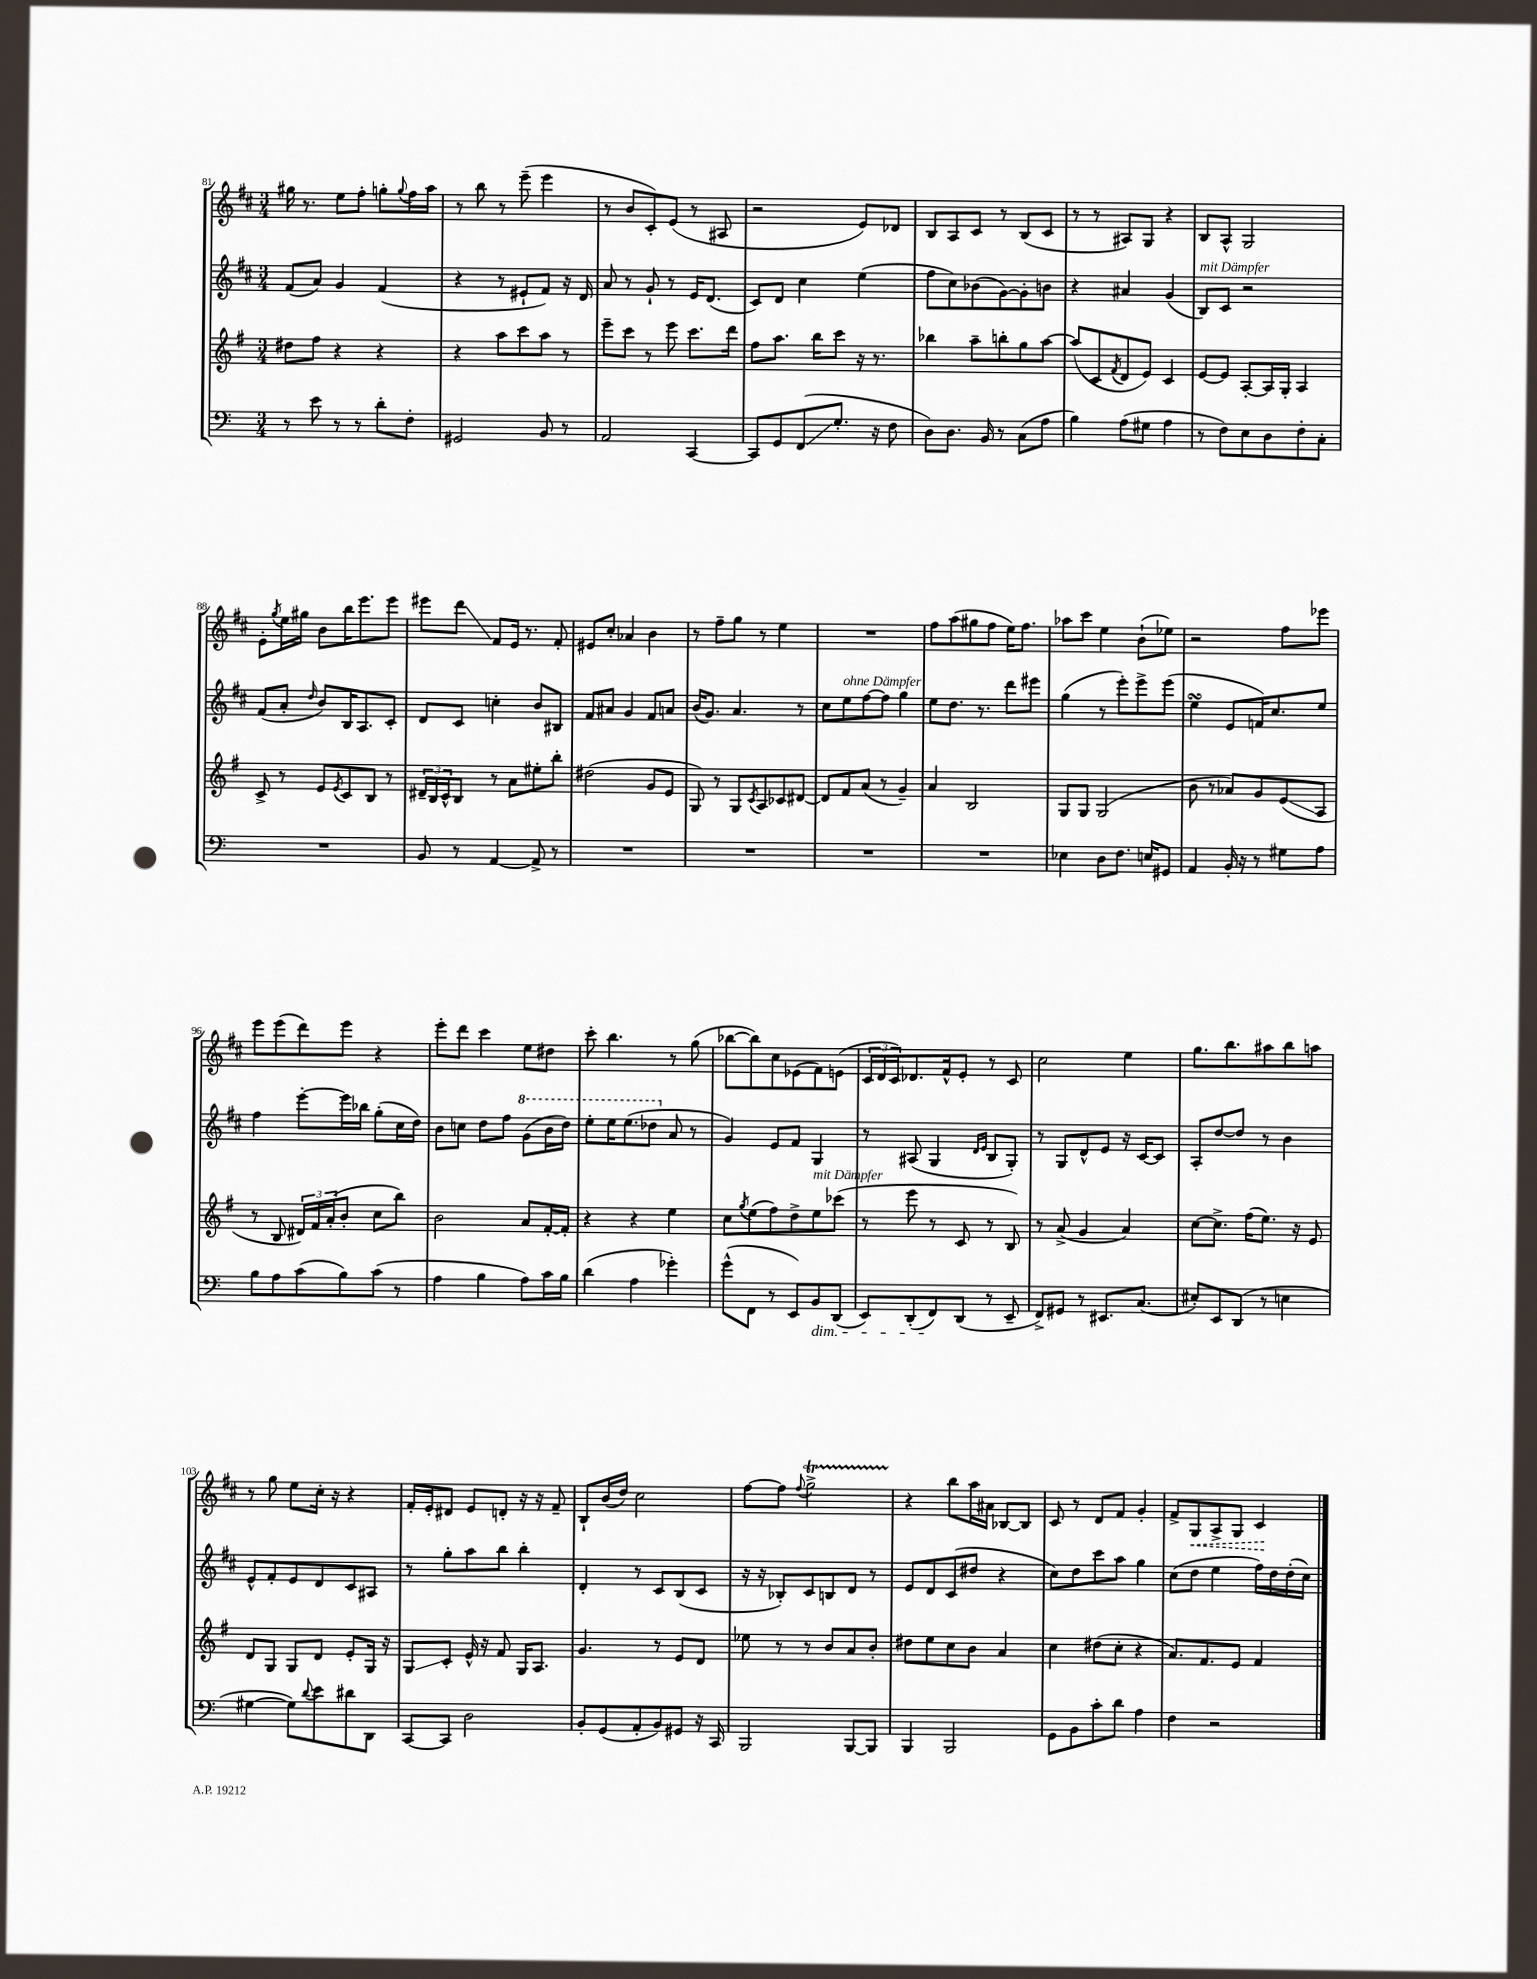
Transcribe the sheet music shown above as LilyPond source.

<<
\new StaffGroup <<
\new Staff = "s0" {
    \clef treble \key d \major \numericTimeSignature \time 3/4
    gis''16 r8. e''8 fis''8-. g''8-. \appoggiatura { g''8 } fis''16 a''16 |
    r8 b''8 r8 e'''8--( e'''4 |
    r8 b'8 cis'8-.) e'8( r8 ais8 |
    r2 e'8) des'8 |
    b8 a8 cis'8 r8 b8( cis'8 |
    r8 r8 ais8) g8 r4 |
    b8 a8-^ g2 |
    e'8-. \acciaccatura { g''8 } e''16 gis''16 b'8 b''16 e'''8. e'''8 |
    eis'''8 d'''8\glissando fis'8 e'16 r8. fis'8-. |
    eis'8 cis''8-. aes'4 b'4 |
    r8 fis''8-- g''8 r8 e''4 |
    R2. |
    fis''8 a''8( gis''8 fis''8 e''16) fis''8. |
    aes''8 cis'''8 e''4 b'8-!( ees''8) |
    r2 fis''8 ees'''8 |
    e'''8 e'''8( d'''8) e'''8 r4 |
    e'''8-. d'''8 cis'''4 e''8 dis''8 |
    cis'''8-. b''4. r8 g''8( |
    bes''8~ bes''8) cis''8 ees'8( fis'8) e'8( |
    \tuplet 3/2 { cis'16 d'16 cis'16) } des'8. fis'16-^ e'8-. r8 cis'8 |
    cis''2 e''4 |
    g''8. b''8. ais''8 b''8 a''8 |
    r8 g''8 e''8 cis''16-. r16 r4 |
    fis'16-. e'16-. dis'8 e'8 d'8-. r16 r16 fis'8-- |
    b8-! b'16( d''16) cis''2 |
    fis''8~ fis''8 \appoggiatura { fis''8 } g''2->\startTrillSpan |
    r4\stopTrillSpan b''8 a''16 ais'16 bes8~ bes8 |
    cis'8 r8 d'8 fis'8 g'4-. |
    fis'8-> \once \override Hairpin.style = #'dashed-line g8\< a8-> g8 cis'4\! \bar "|." |
}
\new Staff = "s1" {
    \clef treble \key d \major \numericTimeSignature \time 3/4
    fis'8( a'8) g'4 fis'4( |
    r4 r8 eis'8-! fis'8) r16 d'16 |
    a'8 r8 g'8-! r8 e'16 d'8.( |
    cis'8) d'8 cis''4 e''4( |
    fis''8 cis''8) bes'8( g'8~) g'8-. b'8 |
    r4 ais'4 g'4( |
    b8^\markup { \italic "mit Dämpfer" }) cis'8 r2 |
    fis'8( a'8-. \grace { d''16 } b'8) b16 a8. cis'8-. |
    d'8 cis'8 c''4-. b'8 bis8 |
    fis'8 ais'8 g'4 fis'8 a'8 |
    b'16( g'8.) a'4. r8 |
    cis''8 e''8^\markup { \italic "ohne Dämpfer" } fis''8~ fis''8 g''4 |
    e''8 d''8. r8. d'''8 eis'''8 |
    g''4( r8 e'''8-.) e'''8-> e'''8( |
    e''4\turn e'8 f'16) cis''8. e''8 |
    fis''4 e'''8~-. e'''16 bes''16 g''8-.( cis''16 d''16) |
    b'8 c''8 d''8 fis''8 \ottava #1 g''8( b''16 d'''16) |
    e'''8-. e'''16 e'''8.( des'''8 \ottava #0 a'8 r8 |
    g'4) e'8 fis'8 g4 |
    r8 ais8( g4 \grace { d'16 e'16 } b8 g8-.) |
    r8 g8 d'8-^ e'8 r16 cis'16~ cis'8 |
    a8-. d''8~ d''8 r8 b'4 |
    e'8-^ fis'8-. e'8 d'8 cis'8 ais8 |
    r8 g''8-. a''8 b''8 b''4-. |
    d'4-. r8 cis'8 b8( cis'8 |
    r16 r16 bes8-.) cis'8 b8 d'8 r8 |
    e'8 d'8 cis'8( dis''8 r4 |
    cis''8) d''8 cis'''8 a''8 g''4 |
    cis''8( d''8 e''4 fis''16) d''16 d''16-.( cis''16) \bar "|." |
}
\new Staff = "s2" {
    \clef treble \key g \major \numericTimeSignature \time 3/4
    dis''8 fis''8 r4 r4 |
    r4 a''8 c'''8 a''8 r8 |
    e'''8-- c'''8 r8 e'''8 c'''8. d'''16 |
    fis''8 a''8. b''16 c'''8 r16 r8. |
    bes''4 a''8-- b''8-. g''8 a''8~ |
    a''8( c'8 \acciaccatura { fis'8 } d'8 e'8) c'4 |
    e'8~ e'8 a8~-. a16 g16-. a4 |
    c'8-> r8 e'8 \acciaccatura { e'8 } c'8 b8 r8 |
    \tuplet 3/2 { dis'16-- b16 c'16-^ } b8 r8 a'8 eis''8-. b''8-. |
    dis''2( g'8 e'8 |
    g8) r8 g8 \acciaccatura { c'8 } a8 ces'8 dis'8~ |
    dis'8 fis'8 a'8( r8 g'4--) |
    a'4 b2 |
    g8 g8 g2( |
    b'8 r8 aes'8) g'8 e'8\glissando( a8 |
    r8 b8 \tuplet 3/2 { dis'16) fis'16 a'16-.( } b'8-. c''8 b''8) |
    b'2 a'8 fis'16~-. fis'16-. |
    r4 r4 e''4 |
    c''8 \acciaccatura { g''8 } e''8( fis''8) d''8-> e''8^\markup { \italic "mit Dämpfer" } ces'''8( |
    r8 e'''8 r8 c'8 r8 b8) |
    r8 a'8->( g'4 a'4) |
    c''8~ c''8.-> fis''16( e''8.) r16 e'8 |
    d'8 g8 g8 d'8 e'8-. g16 r16 |
    g8\glissando c'8-. e'16-^ r16 fis'8 g16 a8. |
    g'4. r8 e'8 d'8 |
    ees''8 r8 r8 b'8 a'8 b'8-. |
    dis''8 e''8 c''8 b'8 a'4 |
    c''4 dis''8( c''8-. r4 |
    a'8.) fis'8. e'8 fis'4 \bar "|." |
}
\new Staff = "s3" {
    \clef bass \key c \major \numericTimeSignature \time 3/4
    r8 e'8 r8 r8 d'8-. f8-. |
    gis,2 b,8 r8 |
    a,2 c,4~ |
    c,8 g,8 f,8\glissando( g8.-. r16 f8 |
    d8) d8. b,16 r8 c8( a8 |
    b4) a8( gis8 a4 |
    r8 f8) e8 d8 f8-. c8-. |
    R2. |
    b,8 r8 a,4~ a,8-> r8 |
    R2. |
    R2. |
    R2. |
    R2. |
    ees4 d8 f8. e16 gis,8 |
    a,4 b,16-. r16 r8 gis8 a8 |
    b8 a8 c'8( b8) c'8( r8 |
    a4 b4 a8) c'16 b16 |
    d'4( a4 ges'4-.) |
    g'8-^( f,8 r8 e,8) b,8\dim d,8( |
    e,8) d,8-.( f,8\!) d,8( r8 e,8-- |
    f,8->) gis,8 r8 eis,8. c8.( |
    eis8-.) e,8 d,8( r8 e4 |
    gis4~ gis8) \appoggiatura { d'8 } e'8 dis'8 d,8 |
    c,8~ c,8 d2 |
    b,8-. g,8( a,8-. b,8) gis,8 r16 c,16 |
    b,,2 b,,8~ b,,8 |
    b,,4 b,,2 |
    g,8 b,8 c'8-. d'8 a4 |
    f4 r2 \bar "|." |
}
>>
>>
\layout { \context { \Score currentBarNumber = #81 } }
